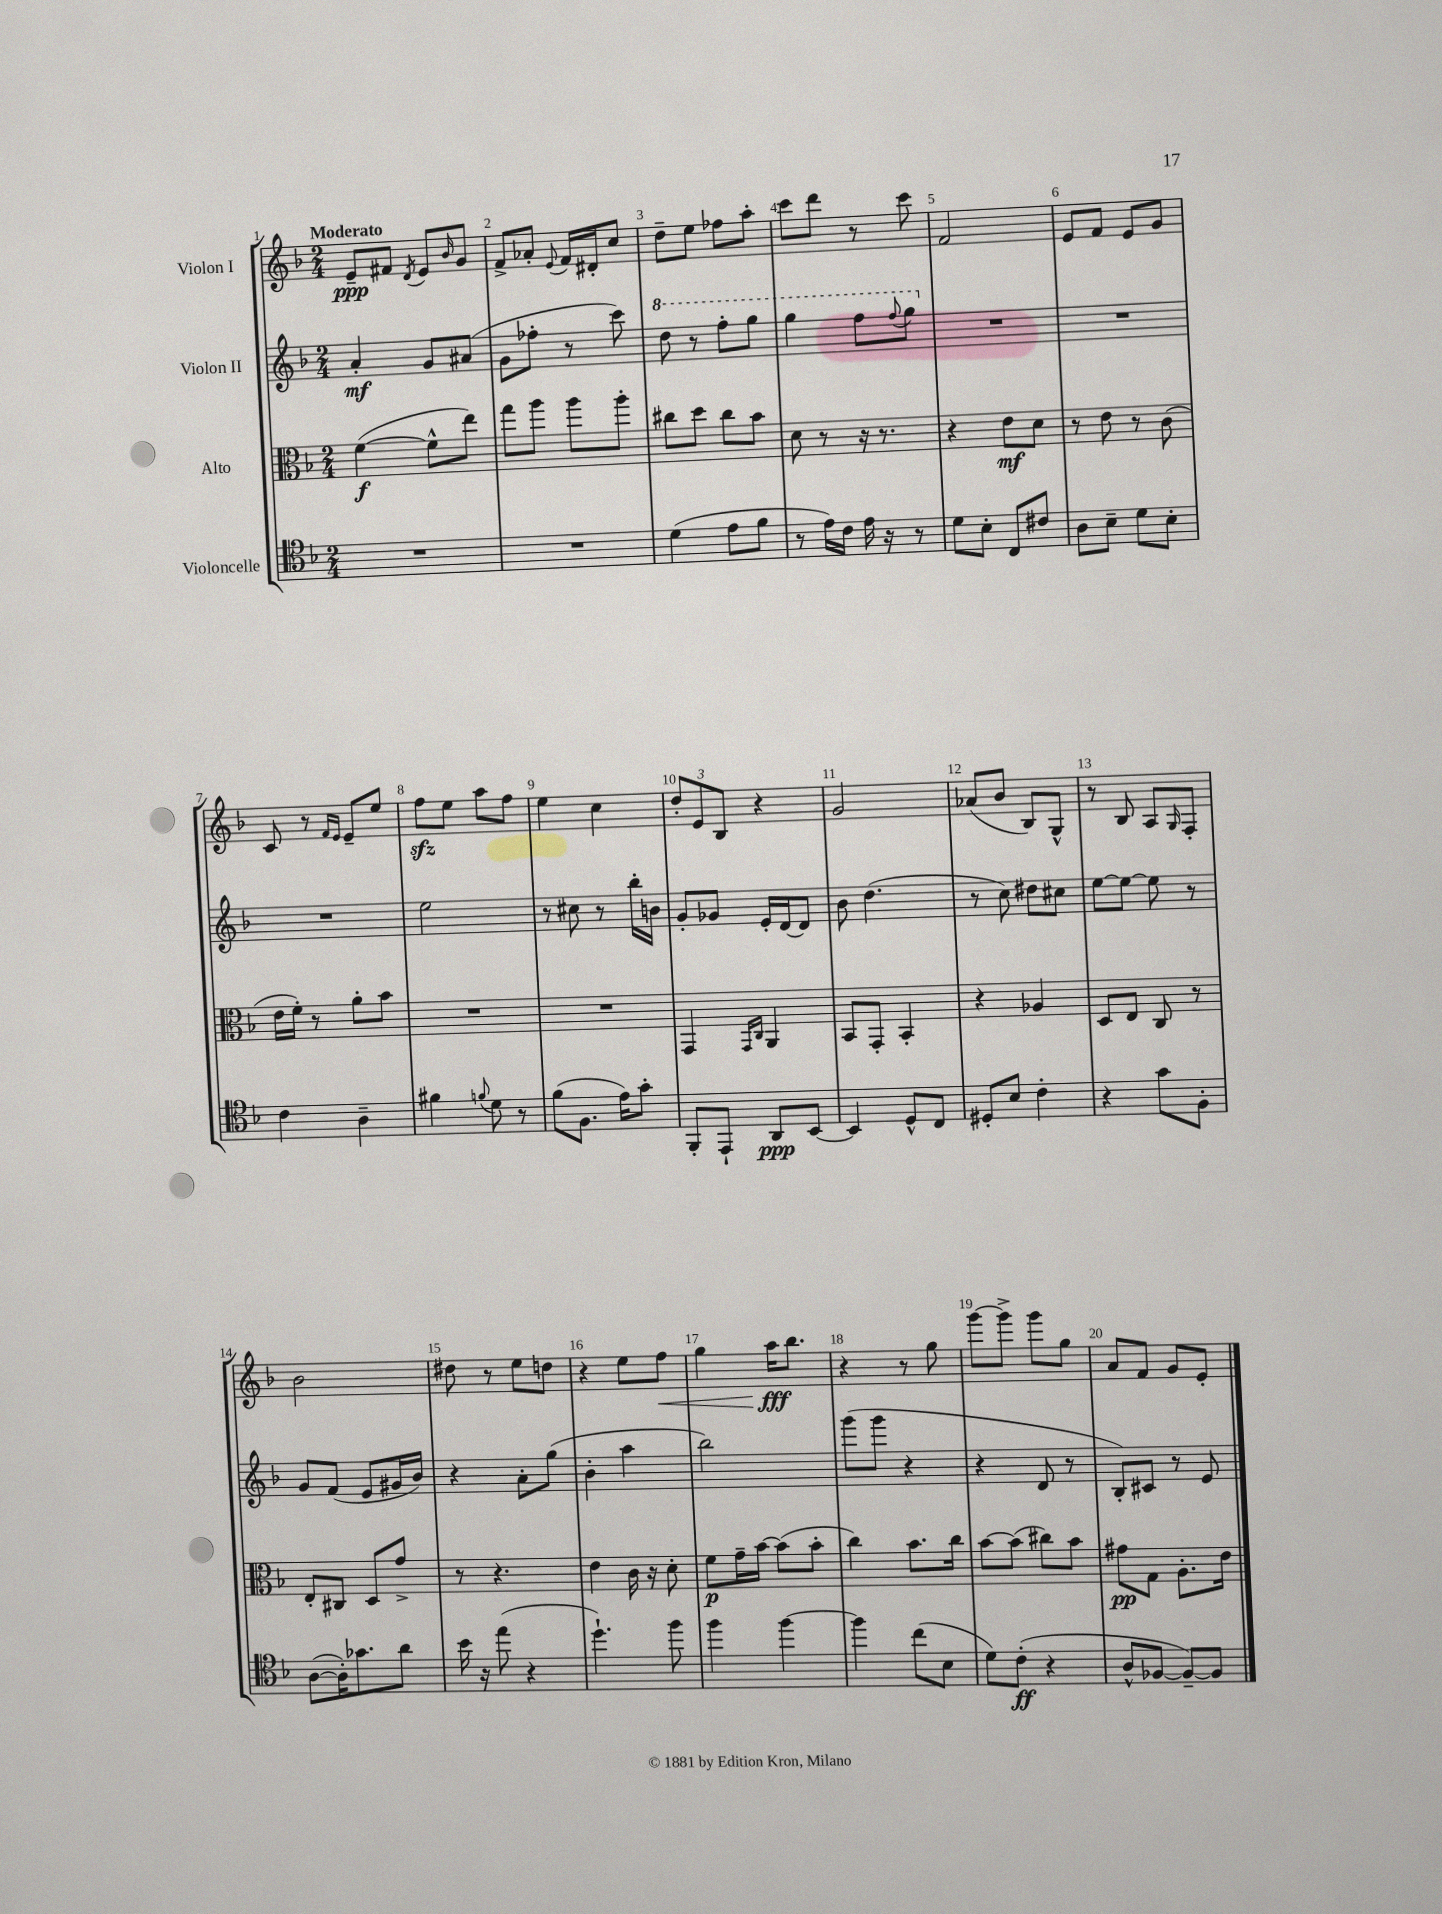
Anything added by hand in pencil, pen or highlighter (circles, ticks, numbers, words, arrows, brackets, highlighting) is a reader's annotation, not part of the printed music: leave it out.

**kern	**dynam	**kern	**dynam	**kern	**dynam	**kern	**dynam
*part4	*part4	*part3	*part3	*part2	*part2	*part1	*part1
*staff4	*staff4	*staff3	*staff3	*staff2	*staff2	*staff1	*staff1
*I"Violoncelle	*	*I"Alto	*	*I"Violon II	*	*I"Violon I	*
*clefC4	*	*clefC3	*	*clefG2	*	*clefG2	*
*k[b-]	*	*k[b-]	*	*k[b-]	*	*k[b-]	*
*M2/4	*	*M2/4	*	*M2/4	*	*M2/4	*
=1	=1	=1	=1	=1	=1	=1	=1
!	!	!	!	!	!	!LO:TX:a:B:t=Moderato	!
2r	.	([4f\	f	4a'/	mf	8e~/L	ppp
.	.	.	.	.	.	8f#X/J	.
.	.	.	.	.	.	8qd/	.
.	.	8f^^\L]	.	8g/L	.	8e/L	.
.	.	.	.	.	.	16qqb-/	.
.	.	8ee\J)	.	(8a#X/J	.	8g/J	.
=2	=2	=2	=2	=2	=2	=2	=2
2r	.	8gg\L	.	8g\L	.	8f^/L	.
.	.	8aa\J	.	8ff-X'\J	.	8a-X'/J	.
.	.	.	.	.	.	8qqe/	.
.	.	8aa\L	.	8r	.	16f/LL	.
.	.	.	.	.	.	16d#X'/J	.
.	.	8aa'\J	.	8ccc\)	.	8cc/J	.
=3	=3	=3	=3	=3	=3	=3	=3
*	*	*	*	*8va	*	*	*
(4d\	.	8cc#X\L	.	8ddd\	.	8dd~\L	.
.	.	8dd\J	.	8r	.	8ee\J	.
8e\L	.	8cc#\L	.	8fff'\L	.	8ff-X\L	.
8f\J	.	8b-\J	.	8ggg\J	.	8aa'\J	.
=4	=4	=4	=4	=4	=4	=4	=4
8r	.	8d\	.	4ggg\	.	8ccc\L	.
16e\LL)	.	8r	.	.	.	8ddd\J	.
16c\JJ	.	.	.	.	.	.	.
16e\	.	16r	.	8fff\L	.	8r	.
16r	.	8.r	.	.	.	.	.
.	.	.	.	8qqfff/	.	.	.
8r	.	.	.	8ggg\J	.	8ccc\	.
=5	=5	=5	=5	=5	=5	=5	=5
*	*	*	*	*X8va	*	*	*
8d\L	.	4r	.	2r	.	2f/	.
8B-'\J	.	.	.	.	.	.	.
8C/L	.	8e\L	mf	.	.	.	.
8c#X/J	.	8d\J	.	.	.	.	.
=6	=6	=6	=6	=6	=6	=6	=6
8A\L	.	8r	.	2r	.	8e/L	.
8B-~\J	.	8e\	.	.	.	8f/J	.
8d\L	.	8r	.	.	.	8e/L	.
8B-'\J	.	(8c\	.	.	.	8g/J	.
!!LO:LB:g=z
=7	=7	=7	=7	=7	=7	=7	=7
4c\	.	16e\LL	.	2r	.	8c/	.
.	.	16f'\JJ)	.	.	.	.	.
.	.	8r	.	.	.	8r	.
.	.	.	.	.	.	16qqf/LL	.
.	.	.	.	.	.	16qqe/JJ	.
4A~\	.	8a'\L	.	.	.	8e~/L	.
.	.	8b-\J	.	.	.	8ee/J	.
=8	=8	=8	=8	=8	=8	=8	=8
4f#X\	.	2r	.	2ee\	.	8ffzz\L	.
.	.	.	.	.	.	8ee\J	.
8qqfn/	.	.	.	.	.	.	.
8d\	.	.	.	.	.	8aa\L	.
8r	.	.	.	.	.	8ff\J	.
=9	=9	=9	=9	=9	=9	=9	=9
(8f\L	.	2r	.	8r	.	4ee\	.
8.F\J	.	.	.	8cc#X\	.	.	.
.	.	.	.	8r	.	4cc\	.
16e\KL)	.	.	.	.	.	.	.
8g'\J	.	.	.	16bb-'\LL	.	.	.
.	.	.	.	16bn\JJ	.	.	.
=10	=10	=10	=10	=10	=10	=10	=10
8FF'/L	.	4GG/	.	8g'/L	.	12dd'/L	.
.	.	.	.	.	.	12e/	.
8EE`/J	.	.	.	8g-X/J	.	.	.
.	.	.	.	.	.	12B-/J	.
.	.	16qqGG/LL	.	.	.	.	.
.	.	16qqC/JJ	.	.	.	.	.
8AA/L	ppp	4AA/	.	16e'/LL	.	4r	.
.	.	.	.	[16d/J	.	.	.
[8BB-/J	.	.	.	8d/J]	.	.	.
=11	=11	=11	=11	=11	=11	=11	=11
4BB-/]	.	8BB-/L	.	8b-\	.	2g/	.
.	.	8GG'/J	.	(4.dd\	.	.	.
8D^^/L	.	4BB-'/	.	.	.	.	.
8C/J	.	.	.	.	.	.	.
=12	=12	=12	=12	=12	=12	=12	=12
8D#X'/L	.	4r	.	8r	.	(8a-X/L	.
8B-/J	.	.	.	8cc\)	.	8b-/J	.
4c'\	.	4A-X/	.	8dd#X\L	.	8B-/L)	.
.	.	.	.	8cc#X\J	.	8G^^/J	.
=13	=13	=13	=13	=13	=13	=13	=13
4r	.	8D/L	.	[8ee\L	.	8r	.
.	.	8E/J	.	8ee\J_	.	8B-/	.
8g\L	.	8C/	.	8ee\]	.	8A/L	.
.	.	.	.	.	.	16qqG/	.
8F'\J	.	8r	.	8r	.	8F'/J	.
!!LO:LB:g=z
=14	=14	=14	=14	=14	=14	=14	=14
([8A\L	.	8E'/L	.	8g/L	.	2b-\	.
16A'\K])	.	8C#X/J	.	(8f/J	.	.	.
8.g-X\	.	.	.	.	.	.	.
.	.	8D/L	.	8e/L	.	.	.
8a\J	.	8g^/J	.	16g#X/L	.	.	.
.	.	.	.	16b-/JJ)	.	.	.
=15	=15	=15	=15	=15	=15	=15	=15
16b-\	.	8r	.	4r	.	8dd#X\	.
16r	.	.	.	.	.	.	.
(8ee\	.	4.r	.	.	.	8r	.
4r	.	.	.	8a'\L	.	8ee\L	.
.	.	.	.	(8gg\J	.	8ddn\J	.
=16	=16	=16	=16	=16	=16	=16	=16
4.dd`\)	.	4e\	.	4b-'\	.	4r	.
.	.	16c\	.	4aa\	.	8ee\L	.
.	.	16r	.	.	.	.	.
!	!	!	!	!	!	!	!LO:HP:b
8ff\	.	8d'\	.	.	.	8ff\J	<
=17	=17	=17	=17	=17	=17	=17	=17
4ff\	.	8f\L	p	2bb-\)	.	4gg\	.
.	.	16g~\L	.	.	.	.	.
.	.	[16b-\JJ	.	.	.	.	.
[4ff\	.	(8b-\L]	.	.	.	16aa\KL	fff
.	.	.	.	.	.	8.bb-\J	[
.	.	8b-'\J	.	.	.	.	.
=18	=18	=18	=18	=18	=18	=18	=18
4ff\]	.	4cc\)	.	(8ggg\L	.	4r	.
.	.	.	.	8ggg\J	.	.	.
(8cc\L	.	8.b-\L	.	4r	.	8r	.
8B-\J	.	.	.	.	.	8gg\	.
.	.	16cc\Jk	.	.	.	.	.
=19	=19	=19	=19	=19	=19	=19	=19
8d\L)	.	[8b-\L	.	4r	.	[8ggg\L	.
(8c'\J	ff	(8b-\J]	.	.	.	8ggg^\J]	.
4r	.	8cc#X\L)	.	8d/	.	8ggg\L	.
.	.	8b-\J	.	8r	.	8gg\J	.
=20	=20	=20	=20	=20	=20	=20	=20
8A^^/L	.	8g#X\L	pp	8B-'/L)	.	8a/L	.
[8F-X/J	.	8G\J	.	8c#X/J	.	8f/J	.
8F-~/L_)	.	8.A'\L	.	8r	.	8g/L	.
8F-/J]	.	.	.	8e/	.	8e'/J	.
.	.	16e\Jk	.	.	.	.	.
==	==	==	==	==	==	==	==
*-	*-	*-	*-	*-	*-	*-	*-
